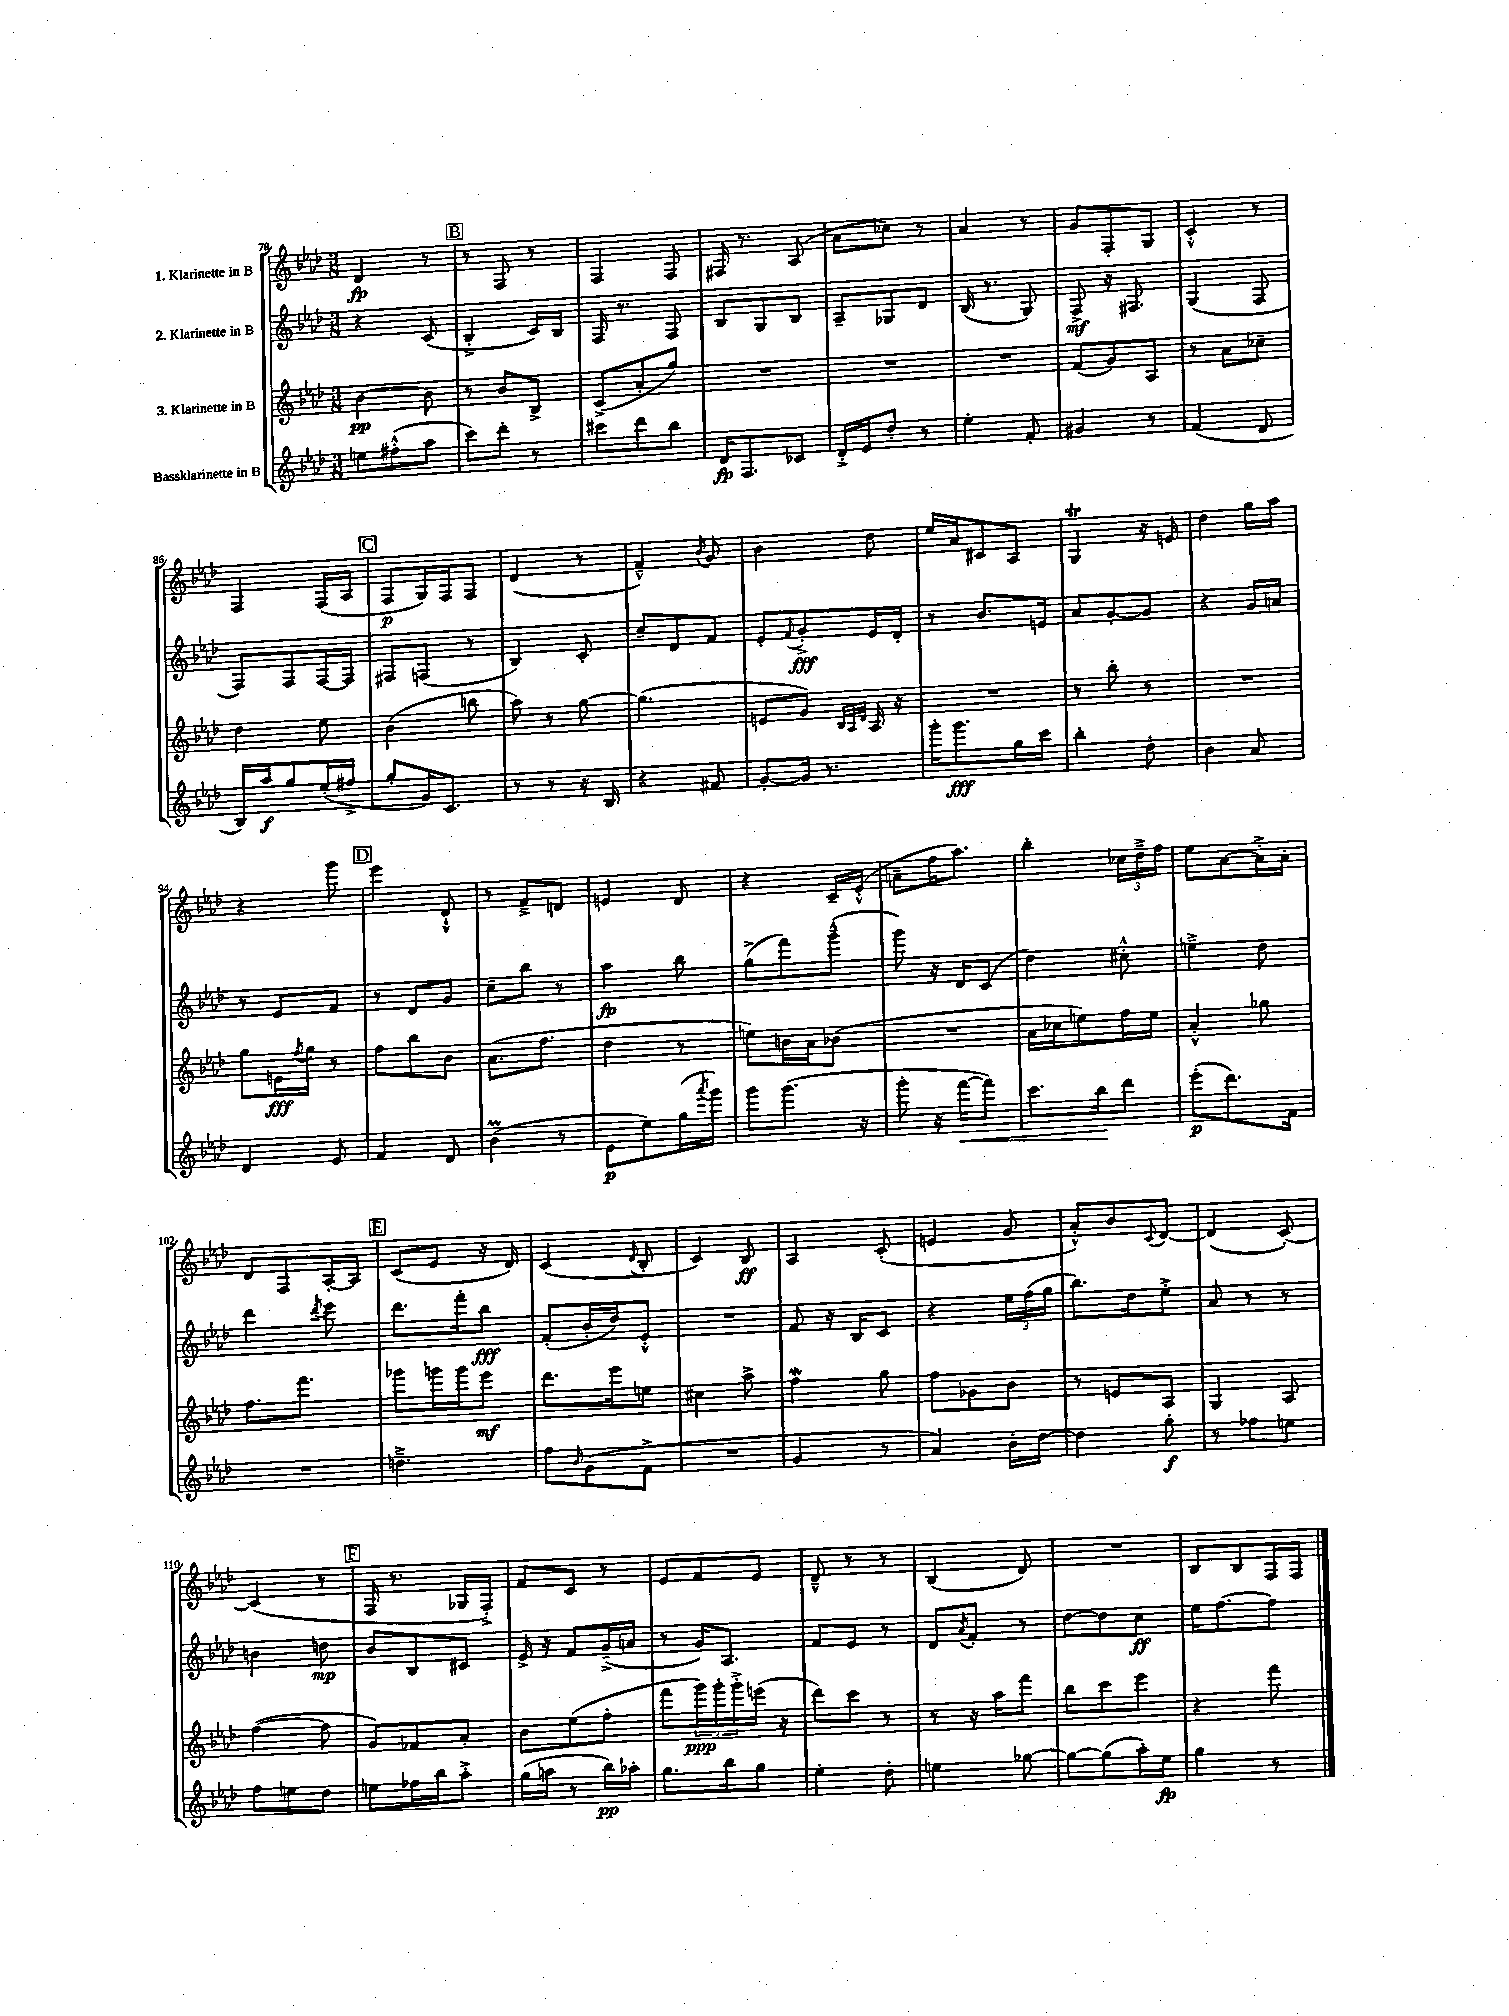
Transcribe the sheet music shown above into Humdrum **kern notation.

**kern	**kern	**kern	**kern
*staff4	*staff3	*staff2	*staff1
*clefG2	*clefG2	*clefG2	*clefG2
*k[b-e-a-d-]	*k[b-e-a-d-]	*k[b-e-a-d-]	*k[b-e-a-d-]
*M3/8	*M3/8	*M3/8	*M3/8
8ee\L	[4b-\	4r	4d-/
(8ff#'^^\	.	.	.
8aa-\J	8b-\]	(8c/	8r
=	=	=	=
8ccc\L)	8r	4B-'^/	8r
8ddd-'\J	8b-/L	.	8F/
8r	8B-^/J	16c/LL)	8r
.	.	16B-/JJ	.
=	=	=	=
8ccc#\L	(8c^/L	16F/	4F/
.	.	8.r	.
8ddd-\	8a-'/	.	.
8bb-\J	8gg/J)	8F/	8F/
=	=	=	=
16d-/LK	4.r	8B-/L	16F#/
8.F/	.	.	8.r
.	.	8G/	.
8c-/J	.	8B-/J	(8A-/
=	=	=	=
16d-'^/LL	4.r	8A-~/L	8a-\L
16e-/J	.	.	.
8dd-'/J	.	8G-/	8cc-\J)
8r	.	8d-/J	8r
=	=	=	=
4ee-'\	4.r	(16B-/	4a-/
.	.	8.r	.
8f'/	.	8G/)	8r
=	=	=	=
4g#/	(8f/L	8F^/	8g/L
.	8g/)	16r	8F'/
.	.	8.F#/	.
8r	8A-/J	.	8G/J
=	=	=	=
(4f/	8r	(4G/	4c'^^/
.	8a-\L	.	.
8d-/	8cc-~\J	8F/	8r
=	=	=	=
16B-/LL)	4dd-\	8F/L)	4F/
16aa-/J	.	.	.
8gg/	.	8F/	.
(16ee-'/L	8ee-\	[16F/L	(16F/LL
16ff#^/JJ	.	16F/]JJ	16A-/JJ
=	=	=	=
8gg'/L	(4b-\	8F#/L	8F/L
16g/K)	.	(8F/J	16G/L)
8.c/J	.	.	16F/J
.	8bb\	8r	8F/J
=	=	=	=
8r	8aa-\)	4B-/)	(4d-/
8r	8r	.	.
16r	[8gg\	8c'/	8r
16B-/	.	.	.
=	=	=	=
4r	(4.gg\]	8cc~/L	4f~^^/)
.	.	8d-/	.
.	.	.	8qb-/
8f#/	.	8f/J	8g/
=	=	=	=
[8g'/L	8e/L	8e-'/L	4b-\
.	.	8qqf/	.
16g/]Jk	8g/J)	8g'^/	.
8.r	.	.	.
.	32qqB-/LLL	.	.
.	32qqA-/	.	.
.	32qqd-/JJJ	.	.
.	16A-/	16e-/L	8dd-\
.	16r	16d-'/JJ	.
=	=	=	=
16ggg'\LK	4.r	8r	16ee-/LL
8.ggg\	.	.	16a-/J
.	.	8.b-/L	8c#/
16gg\L	.	.	8A-/J
16ccc\JJ	.	16e/Jk	.
=	=	=	=
4bb-'\	8r	8a-/L	4G/
.	8bb-'\	[8g'/	.
8dd-'\	8r	8g/]J	16r
.	.	.	16e/
=	=	=	=
4b-\	4.r	4r	4dd-\
8a-/	.	16g/LL	16gg\LL
.	.	16a/JJ	16aa-\JJ
=	=	=	=
4d-/	8gg\L	8r	4r
.	16e\L	8e-/L	.
.	8qff/	.	.
.	16gg\JJ	.	.
8e-/	8r	8f/J	8ggg\
=	=	=	=
4f/	8ff\L	8r	4eee-\
.	8bb-\	8d-/L	.
8d-/	8b-\J	8g/J	8d-`^^/
=	=	=	=
(4b-\	(8.a-\L	8cc~\L	8r
.	.	8bb-\J	8f~^/L
.	8.ff\J	.	.
8r	.	8r	8d/J
=	=	=	=
8e-\L	4dd-\	4aa-\	4e/
8ee-\)	.	.	.
(16gg\L	8r	8bb-\	8d-/
8qaaa-/	.	.	.
16ggg\JJ)	.	.	.
=	=	=	=
8ggg\L	8ee\L)	(8gg^\L	4r
(8.ggg\J	16b\L	8fff\)	.
.	16a-\J	.	.
.	(8b-\J	(8ggg~^^\J	16c~/LL
16r	.	.	(16e-'^^/JJ
=	=	=	=
8ggg'\	4.r	8ggg\)	8a~\L
16r	.	16r	16ff\K
[16fff\LK	.	16d-/LK	8.aa-\J)
8fff\]J)	.	(8c/J	.
=	=	=	=
8.ccc\L	16a-\LL	4dd-\)	4bb-'\
.	16cc-\J	.	.
.	8ee\)	.	.
16bb-\k	.	.	.
8ddd-\J	16ff\L	8cc#'^^\	24cc-\LL
.	.	.	24dd-~^\
.	16ee\JJ	.	.
.	.	.	24ff\JJ
=	=	=	=
(8eee-'\L	4a-'^^/	4ee~^\	8ee-\L
8.ddd-\)	.	.	[8a-\
.	8gg-\	8dd-\	16a-'^\]L
16f\Jk	.	.	16a-'\JJ
=	=	=	=
4.r	8.ff\L	4ddd-\	8d-/L
.	.	.	8F/
.	8.fff\J	.	.
.	.	8qddd-/	.
.	.	8eee-\	[16A-'/L
.	.	.	16A-/]JJ
=	=	=	=
4.dd~^\	8ggg-\L	8.ddd-\L	(8c/L
.	16ggg\L	.	8e-/J
.	16ggg\J	16fff'\k	.
.	8eee-\J	8bb-\J	16r
.	.	.	16d-/)
=	=	=	=
8ff\L	8.ddd-\L	(8f'/L	(4c/
16qqb-/	.	.	.
(8g\	.	16b-'/L	.
.	16eee-\k	16dd-/J)	.
.	.	.	8qqd-/
8f^\J	8ee\J	8e-'^^/J	8B-'/
=	=	=	=
4.r	4cc#\	4.r	4c/)
.	8aa-^\	.	8B-/
=	=	=	=
4g/	4ff\	8f/	4A-/
.	.	16r	.
.	.	16B-/LK	.
8r	8gg\	8c/J	(8c'/
=	=	=	=
4a-/)	8ff\L	4r	4e/
.	8g-\	.	.
16b-'\LL	8b-\J	24ee-\LL	8g/
.	.	(24ff\	.
[16dd-\JJ	.	.	.
.	.	24gg\JJ	.
=	=	=	=
4dd-\]	8r	8.bb-\L)	8a-'^^/L)
.	8e/L	.	8b-/
.	.	16dd-\k	.
.	.	.	8qqc/
8gg'\	8A-/J	8ee-'^\J	[8d-/J
=	=	=	=
8r	4G/	8a-/	(4d-/]
8ff-\L	.	8r	.
8ee\J	8A-/	8r	[8c'/)
=	=	=	=
8ff\L	([4ff\	4b\	(4c/]
8ee\	.	.	.
8dd-\J	8ff\]	8dd\	8r
=	=	=	=
8ee\L	8g/L)	8b-/L	16F/
.	.	.	8.r
16ff-\L	8f-/	8B-/	.
16bb-\J	.	.	.
8aa-'^\J	8a-'/J	8c#/J	16G-/LL
.	.	.	16F'^/JJ)
=	=	=	=
(16gg\LL	8b-\L	16e-^/	8f/L
16aa\JJ	.	16r	.
8r	(8ee-\	8f/L	8c/J
16bb-\LL)	8ff'\J	(16g~^/L	8r
16aa-'\JJ	.	16a/JJ	.
=	=	=	=
8.gg\L	8fff\L	8r	8e-/L
.	24ggg\L)	16g/LK)	8f/
.	24ggg'\	.	.
16bb-\k	.	8.A-/J	.
.	24ggg'^\	.	.
8gg\J	(16eee\JJ	.	8e-/J
.	16r	.	.
=	=	=	=
4ee-'\	8ddd-\L)	8f/L	8d-~^^/
.	8ccc\J	8e-/J	8r
8dd-'\	8r	8r	8r
=	=	=	=
4ee\	8r	8d-/L	(4B-/
.	.	8qa-/	.
.	16r	8f'/J	.
.	16aa-\LK	.	.
[8gg-\	8fff\J	8r	8d-/)
=	=	=	=
8gg-\_L	8bb-\L	[8dd-\L	4.r
(8gg-\]	8ccc\	8dd-\]	.
16aa-'\L)	8eee-\J	8cc\J	.
16ee-\JJ	.	.	.
=	=	=	=
4gg\	4r	16ee-\LK	8B-/L
.	.	[8.ff\	.
.	.	.	8B-/
8r	8fff\	8ff\]J	16F/L
.	.	.	16F/JJ
==	==	==	==
*-	*-	*-	*-
